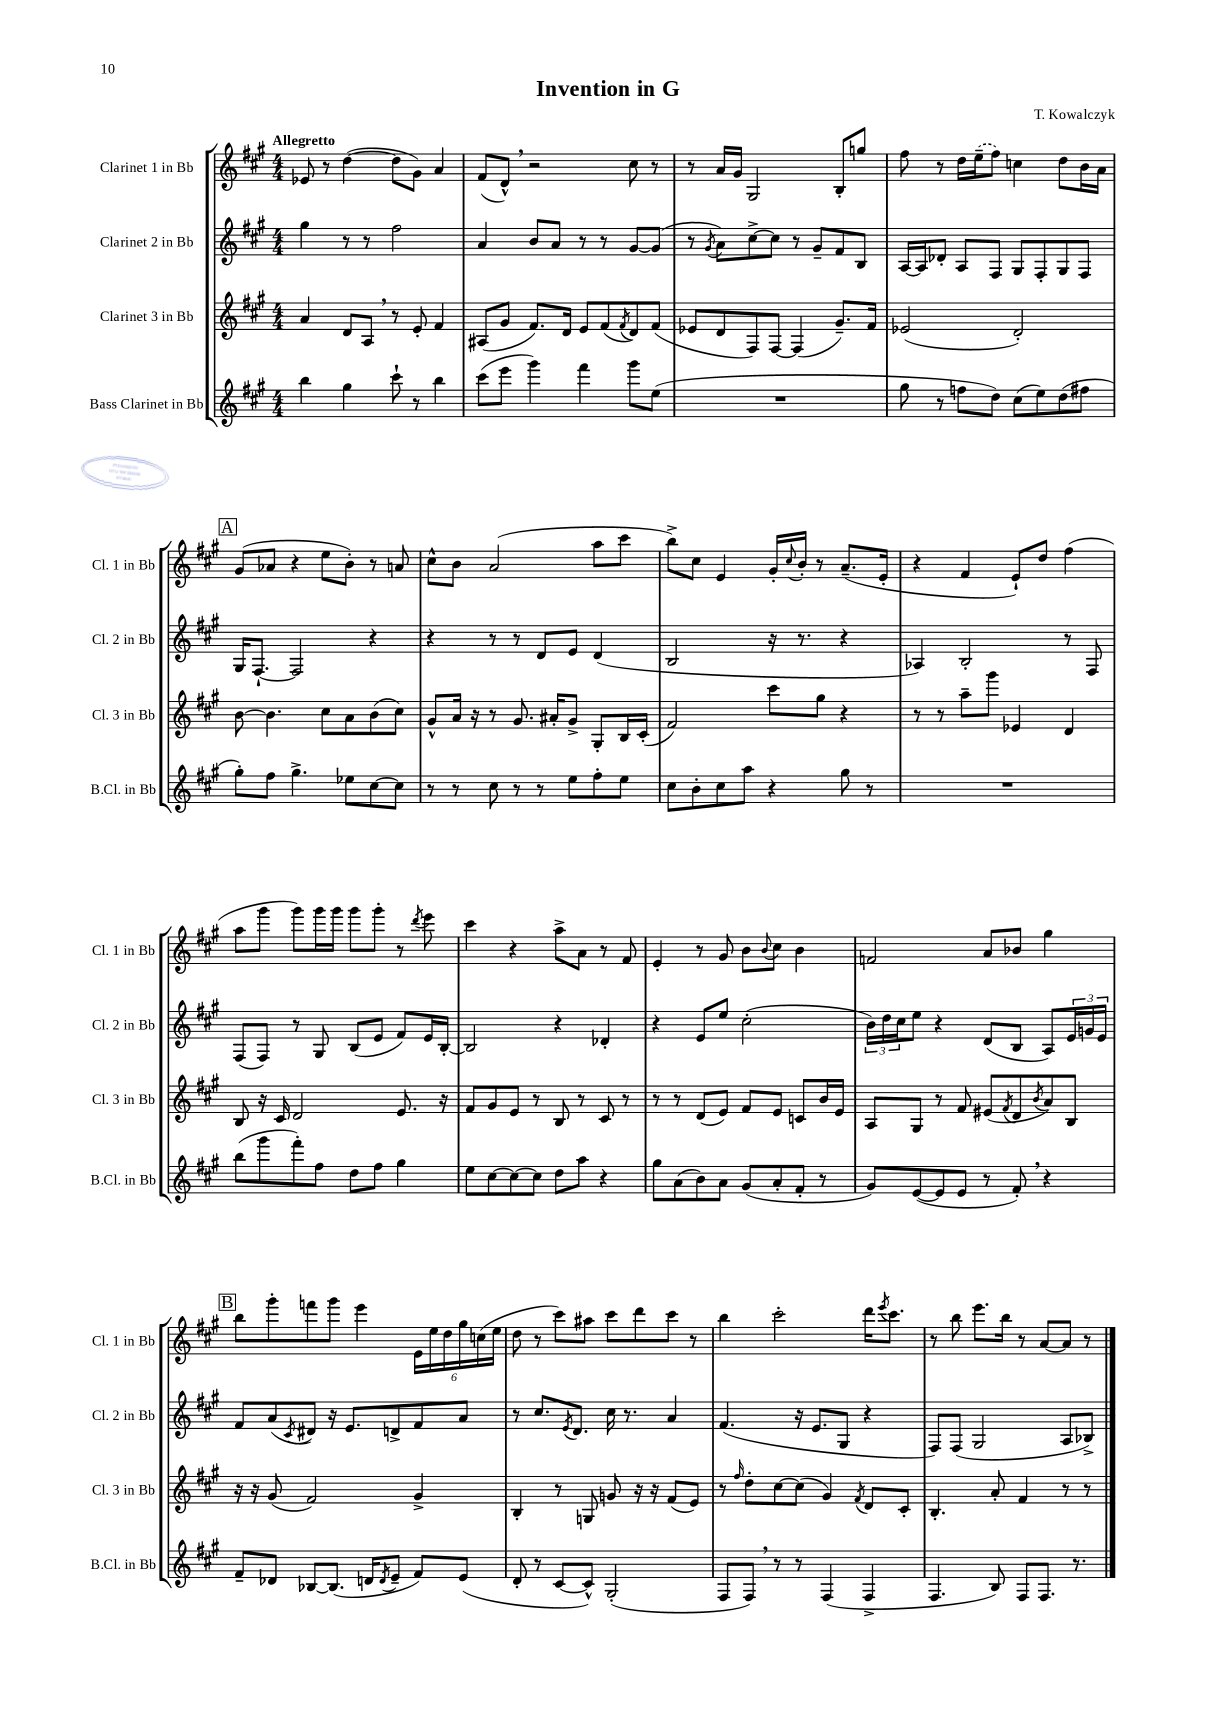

**kern	**kern	**kern	**kern
*staff4	*staff3	*staff2	*staff1
*clefG2	*clefG2	*clefG2	*clefG2
*k[f#c#g#]	*k[f#c#g#]	*k[f#c#g#]	*k[f#c#g#]
*M4/4	*M4/4	*M4/4	*M4/4
4bb\	4a/	4gg#\	8e-/
.	.	.	8r
4gg#\	8d/L	8r	([4dd\
.	8A/J	8r	.
8ccc#`\	8r	2ff#\	8dd\]L
8r	8e'/	.	8g#\J)
4bb\	4f#/	.	4a/
=	=	=	=
(8ccc#\L	(8A#/L	4a/	(8f#/L
8eee\J	8g#/J	.	8d^^/J)
4ggg#\)	8.f#/L)	8b/L	2r
.	.	8a/J	.
.	16d/Jk	.	.
4fff#\	8e/L	8r	.
.	(8f#/	8r	.
.	8qf#/	.	.
8ggg#\L	8d/)	[8g#/L	8cc#\
(8ee\J	(8f#/J	(8g#/]J	8r
=	=	=	=
1r	8e-/L	8r	8r
.	.	8qg#/	.
.	8d/	8a\L)	16a/LL
.	.	.	16g#/JJ
.	8F#/)	[8cc#^\	2G#/
.	[8F#/J	8cc#\]J	.
.	(4F#/]	8r	.
.	.	8g#~/L	.
.	8.g#~/L)	8f#/	8B'/L
.	.	8B/J	8gg/J
.	16f#/Jk	.	.
=	=	=	=
8gg#\	(2e-/	[16A/LL	8ff#\
.	.	16A/]J	.
8r	.	8d-'/J	8r
8ff\L	.	8A/L	16dd\LL
.	.	.	(16ee~\J
8dd\J)	.	8F#/J	8ff#\J)
(8cc#\L	2d'/)	8G#/L	4cc\
8ee\)	.	8F#'/	.
(8dd\	.	8G#/	8dd\L
8ff#\J	.	8F#/J	16b\L
.	.	.	16a\JJ
=	=	=	=
8gg#'\L)	[8b\	16G#/LK	(8g#/L
.	.	[8.F#`/J	.
8ff#\J	4.b\]	.	8a-/J
4.gg#^\	.	2F#/]	4r
.	8cc#\L	.	8ee\L
8ee-\L	8a\	.	8b'\J)
[8cc#\	(8b\	4r	8r
8cc#\]J	8cc#\J)	.	8a/
=	=	=	=
8r	8g#^^/L	4r	8cc#^^\L
8r	16a/Jk	.	8b\J
.	16r	.	.
8cc#\	8r	8r	(2a/
8r	8.g#/	8r	.
8r	.	8d/L	.
.	16a#'/LK	.	.
8ee\L	8g#^/J	8e/J	.
8ff#'\	8G#'/L	(4d/	8aa\L
8ee\J	16B/L	.	8ccc#\J
.	(16c#'/JJ	.	.
=	=	=	=
8cc#\L	2f#/)	2B/	8bb^\L)
8b'\	.	.	8cc#\J
8cc#\	.	.	4e/
8aa\J	.	.	.
4r	8ccc#\L	16r	16g#'/LL
.	.	.	8qqcc#/
.	.	8.r	16b'/JJ
.	8gg#\J	.	8r
8gg#\	4r	4r	(8.a~/L
8r	.	.	.
.	.	.	16e'/Jk
=	=	=	=
1r	8r	4A-/)	4r
.	8r	.	.
.	8aa~\L	2B'/	4f#/
.	8ggg#\J	.	.
.	4e-/	.	8e`/L)
.	.	.	8dd/J
.	4d/	8r	(4ff#\
.	.	8F#/	.
=	=	=	=
(8bb\L	8B/	(8F#/L	8aa\L
8ggg#\	16r	8F#/J)	8ggg#\J
.	16c#/	.	.
8fff#'\)	2d/	8r	8ggg#\L)
8ff#\J	.	8G#/	16ggg#\L
.	.	.	16ggg#\JJ
8dd\L	.	(8B/L	8ggg#\L
8ff#\J	.	8e/J	8ggg#'\J
4gg#\	8.e/	8f#/L)	8r
.	.	.	8qddd/
.	.	16e/L	8eee\
.	16r	[16B'/JJ	.
=	=	=	=
8ee\L	8f#/L	2B/]	4ccc#\
[8cc#\	8g#/	.	.
8cc#\_	8e/J	.	4r
8cc#\]J	8r	.	.
8dd\L	8B/	4r	8aa^\L
8aa\J	8r	.	8a\J
4r	8c#/	4d-'/	8r
.	8r	.	8f#/
=	=	=	=
8gg#\L	8r	4r	4e'/
(8a\	8r	.	.
8b\)	(8d/L	8e/L	8r
8a\J	8e/J)	8ee/J	8g#/
(8g#/L	8f#/L	(2cc#'\	8b\L
.	.	.	8qqb/
8a'/	8e/J	.	8cc#\J
8f#'/J	8c/L	.	4b\
8r	16b/L	.	.
.	16e/JJ	.	.
=	=	=	=
8g#/L)	8A/L	24b\LL)	2f/
.	.	24dd\	.
.	.	24cc#\J	.
([8e/	8G#/J	8ee\J	.
8e/]	8r	4r	.
8e/J	8f#/	.	.
8r	(8e#/L	(8d/L	8a/L
.	8qf#/	.	.
8f#'/)	8d/	8B/J	8b-/J
.	8qb/	.	.
4r	8a/)	8A/L)	4gg#\
.	8B/J	24e/L	.
.	.	24g/	.
.	.	24e/JJ	.
=	=	=	=
8f#~/L	16r	8f#/L	8bb\L
.	16r	.	.
8d-/J	(8g#/	(8a/	8ggg#'\
.	.	8qc#/	.
[8B-/L	2f#/)	8d#/J)	8fff\
(8.B-/]J	.	16r	8ggg#\J
.	.	8.e/L	.
.	.	.	4eee\
16d/LK	.	.	.
8qd/	.	.	.
8e~/J	.	8d^/	.
8f#/L)	4g#^/	8f#/	24e\LL
.	.	.	24ee\
.	.	.	24dd\
(8e/J	.	8a/J	24gg#\
.	.	.	(24cc\
.	.	.	24ee\JJ
=	=	=	=
8d'/	4B'/	8r	8dd\
8r	.	8.cc#/L	8r
[8c#/L	8r	.	8ccc#\L)
.	.	8qe/	.
.	.	8.d/J	.
8c#^^/]J)	8G/	.	8aa#\J
(2G#'/	8g/	16cc#\	8ccc#\L
.	.	8.r	.
.	16r	.	8ddd\
.	16r	.	.
.	(8f#/L	4a/	8ccc#\J
.	8e/J)	.	8r
=	=	=	=
8F#/L	8r	(4.f#/	4bb\
.	16qqff#/	.	.
8F#/J)	8dd'\L	.	.
8r	[8cc#\	.	2ccc#'\
8r	(8cc#\]J	16r	.
.	.	8.e/L	.
(4F#/	4g#/)	.	.
.	.	8G#/J	.
.	8qf#/	.	.
4F#^/	8d/L	4r	16ddd\LK
.	.	.	8qeee/
.	.	.	8.ccc#\J
.	8c#'/J	.	.
=	=	=	=
4.F#/	4.B'/	8F#/L)	8r
.	.	(8F#/J	8bb\
.	.	2G#/	8.eee\L
8B/)	8a'/	.	.
.	.	.	16bb\Jk
8F#/L	4f#/	.	8r
8.F#/J	.	.	[8a/L
.	8r	8A/L	8a/]J
8.r	.	.	.
.	8r	8B-^/J)	8r
==	==	==	==
*-	*-	*-	*-
